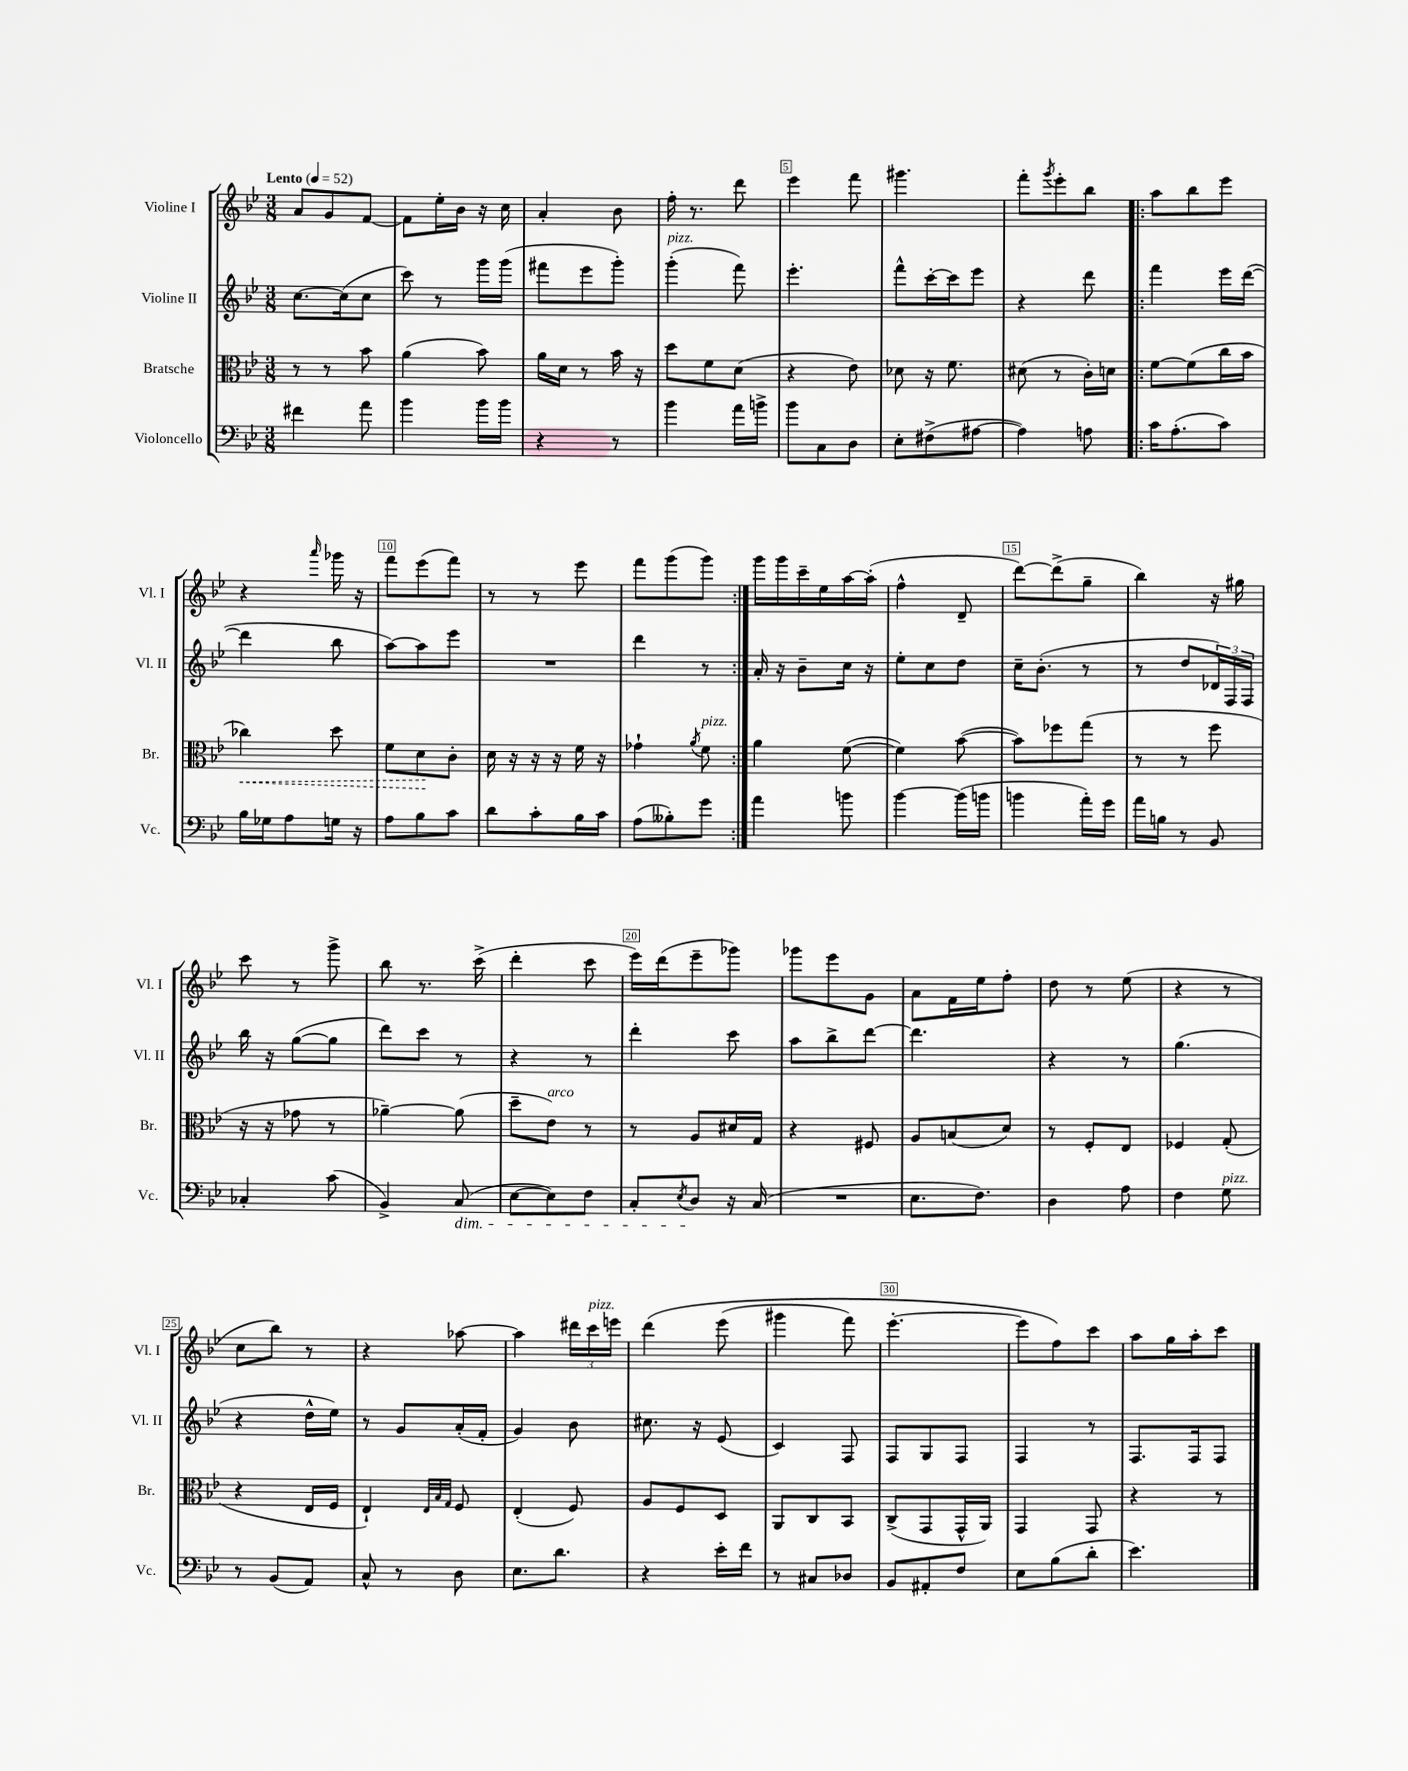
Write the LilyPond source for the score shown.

<<
\new StaffGroup <<
\new Staff = "s0" \with { instrumentName = "Violine I" shortInstrumentName = "Vl. I" } {
    \clef treble \key bes \major \numericTimeSignature \time 3/8 \tempo "Lento" 4 = 52
    a'8 g'8 f'8~ |
    f'8 ees''16-. bes'16 r16 c''16 |
    a'4-. bes'8 |
    f''16-. r8. d'''8 |
    ees'''4 f'''8 |
    gis'''4. |
    f'''8-. \acciaccatura { g'''8 } ees'''8-. bes''8 |
    \repeat volta 2 { a''8 bes''8 ees'''8 |
    r4 \grace { a'''16 } ges'''16 r16 |
    f'''8 ees'''8( f'''8) |
    r8 r8 ees'''8 |
    f'''8 g'''8( g'''8) | }
    g'''16 g'''16 c'''16-- ees''16 a''16~ a''16-.( |
    f''4-^ d'8-- |
    d'''8~) d'''8->( g''8-- |
    bes''4) r16 gis''16 |
    c'''8 r8 g'''8-> |
    bes''8 r8. c'''16->( |
    d'''4-. c'''8 |
    ees'''16) d'''16( ees'''8-- ges'''8) |
    ges'''8 ees'''8 g'8 |
    a'8 f'16 ees''16 f''8-. |
    d''8 r8 ees''8( |
    r4 r8 |
    c''8 bes''8) r8 |
    r4 aes''8~ |
    aes''4 \tuplet 3/2 { dis'''16 c'''16^\markup { \italic "pizz." } e'''16 } |
    d'''4\( ees'''8( |
    gis'''4 f'''8) |
    ees'''4.~-. |
    ees'''8 f''8\) c'''8 |
    a''8 g''16 a''16-. c'''8 \bar "|." |
}
\new Staff = "s1" \with { instrumentName = "Violine II" shortInstrumentName = "Vl. II" } {
    \clef treble \key bes \major \numericTimeSignature \time 3/8
    c''8.~ c''16( c''8 |
    c'''8) r8 g'''16 g'''16( |
    fis'''8 ees'''8 g'''8-.) |
    g'''4-.^\markup { \italic "pizz." }( f'''8) |
    ees'''4.-. |
    f'''8-^ c'''16~-. c'''16 ees'''8 |
    r4 d'''8 |
    \repeat volta 2 { f'''4 ees'''16 d'''16~( |
    d'''4 bes''8 |
    a''8~) a''8 ees'''8 |
    R4. |
    d'''4 r8 | }
    a'16-. r16 bes'8-- c''16 r16 |
    ees''8-. c''8 d''8 |
    c''16-- bes'8.-.( r8 |
    r8 d''8 \tuplet 3/2 { des'16) f16 f16 } |
    bes''16 r16 g''8~( g''8 |
    d'''8) c'''8 r8 |
    r4 r8 |
    d'''4-. c'''8 |
    a''8 bes''8-> d'''8~ |
    d'''4. |
    r4 r8 |
    g''4.( |
    r4 d''16-^ ees''16) |
    r8 g'8 a'16-.( f'16-. |
    g'4) bes'8 |
    cis''8. r16 ees'8( |
    c'4) f8 |
    f8 g8 f8 |
    f4 r8 |
    f8. f16 f8 \bar "|." |
}
\new Staff = "s2" \with { instrumentName = "Bratsche" shortInstrumentName = "Br." } {
    \clef alto \key bes \major \numericTimeSignature \time 3/8
    r8 r8 bes'8 |
    a'4( bes'8) |
    a'16 d'16 r8 bes'16 r16 |
    d''8 f'8 d'8( |
    r4 ees'8) |
    des'8 r16 f'8. |
    dis'8( r8 c'16-.) d'16 |
    \repeat volta 2 { f'8~ f'8( c''16 bes'16 |
    \once \override Hairpin.style = #'dashed-line ces''4\<) d''8 |
    f'8 d'8\! c'8-. |
    d'16 r16 r16 r16 f'16 r16 |
    ges'4-! \acciaccatura { a'8 } f'8^\markup { \italic "pizz." } | }
    a'4 f'8~( |
    f'4) bes'8~( |
    bes'8) fes''8 g''8( |
    r8 r8 f''8 |
    r16 r16 ges'8 r8 |
    aes'4~--) aes'8( |
    d''8-- ees'8^\markup { \italic "arco" }) r8 |
    r8 a8 dis'16 g16 |
    r4 fis8 |
    a8 b8( d'8) |
    r8 f8-. ees8 |
    fes4 g8-.( |
    r4 ees16 f16 |
    ees4-!) \grace { ees32 bes32 g32 } f8 |
    ees4-.( f8) |
    a8 f8 d8 |
    a,8 c8 bes,8 |
    c8->( g,8 g,16-^ a,16) |
    g,4 g,8 |
    r4 r8 \bar "|." |
}
\new Staff = "s3" \with { instrumentName = "Violoncello" shortInstrumentName = "Vc." } {
    \clef bass \key bes \major \numericTimeSignature \time 3/8
    fis'4 a'8 |
    bes'4 bes'16 bes'16 |
    r4 r8 |
    bes'4 a'16 b'16-> |
    bes'8 c8 d8 |
    ees8-. fis8->( ais8~ |
    ais4) a8 |
    \repeat volta 2 { c'16 a8.-.( c'8) |
    bes16 ges16 a8 g16 r16 |
    a8 bes8 c'8 |
    d'8 c'8-. bes16 c'16 |
    a8( beses8-.) g'8 | }
    a'4 b'8 |
    bes'4~ bes'16( b'16 |
    b'4 a'16-.) g'16 |
    a'16 b16 r8 bes,8 |
    ces4-. c'8( |
    bes,4->) c8\dim( |
    ees8~ ees8) f8 |
    c8-. \acciaccatura { ees8 } d8\! r16 c16( |
    R4. |
    ees8. f8.) |
    d4 a8 |
    f4 g8^\markup { \italic "pizz." } |
    r8 bes,8( a,8) |
    c8-^ r8 d8 |
    ees8. d'8. |
    r4 ees'16-. f'16 |
    r8 cis8 des8 |
    bes,8 ais,8-. f8 |
    ees8 bes8( d'8-. |
    ees'4.) \bar "|." |
}
>>
>>
\layout { \context { \Score \override BarNumber.break-visibility = ##(#f #t #t) barNumberVisibility = #(every-nth-bar-number-visible 5) \override BarNumber.stencil = #(make-stencil-boxer 0.1 0.3 ly:text-interface::print) } }
